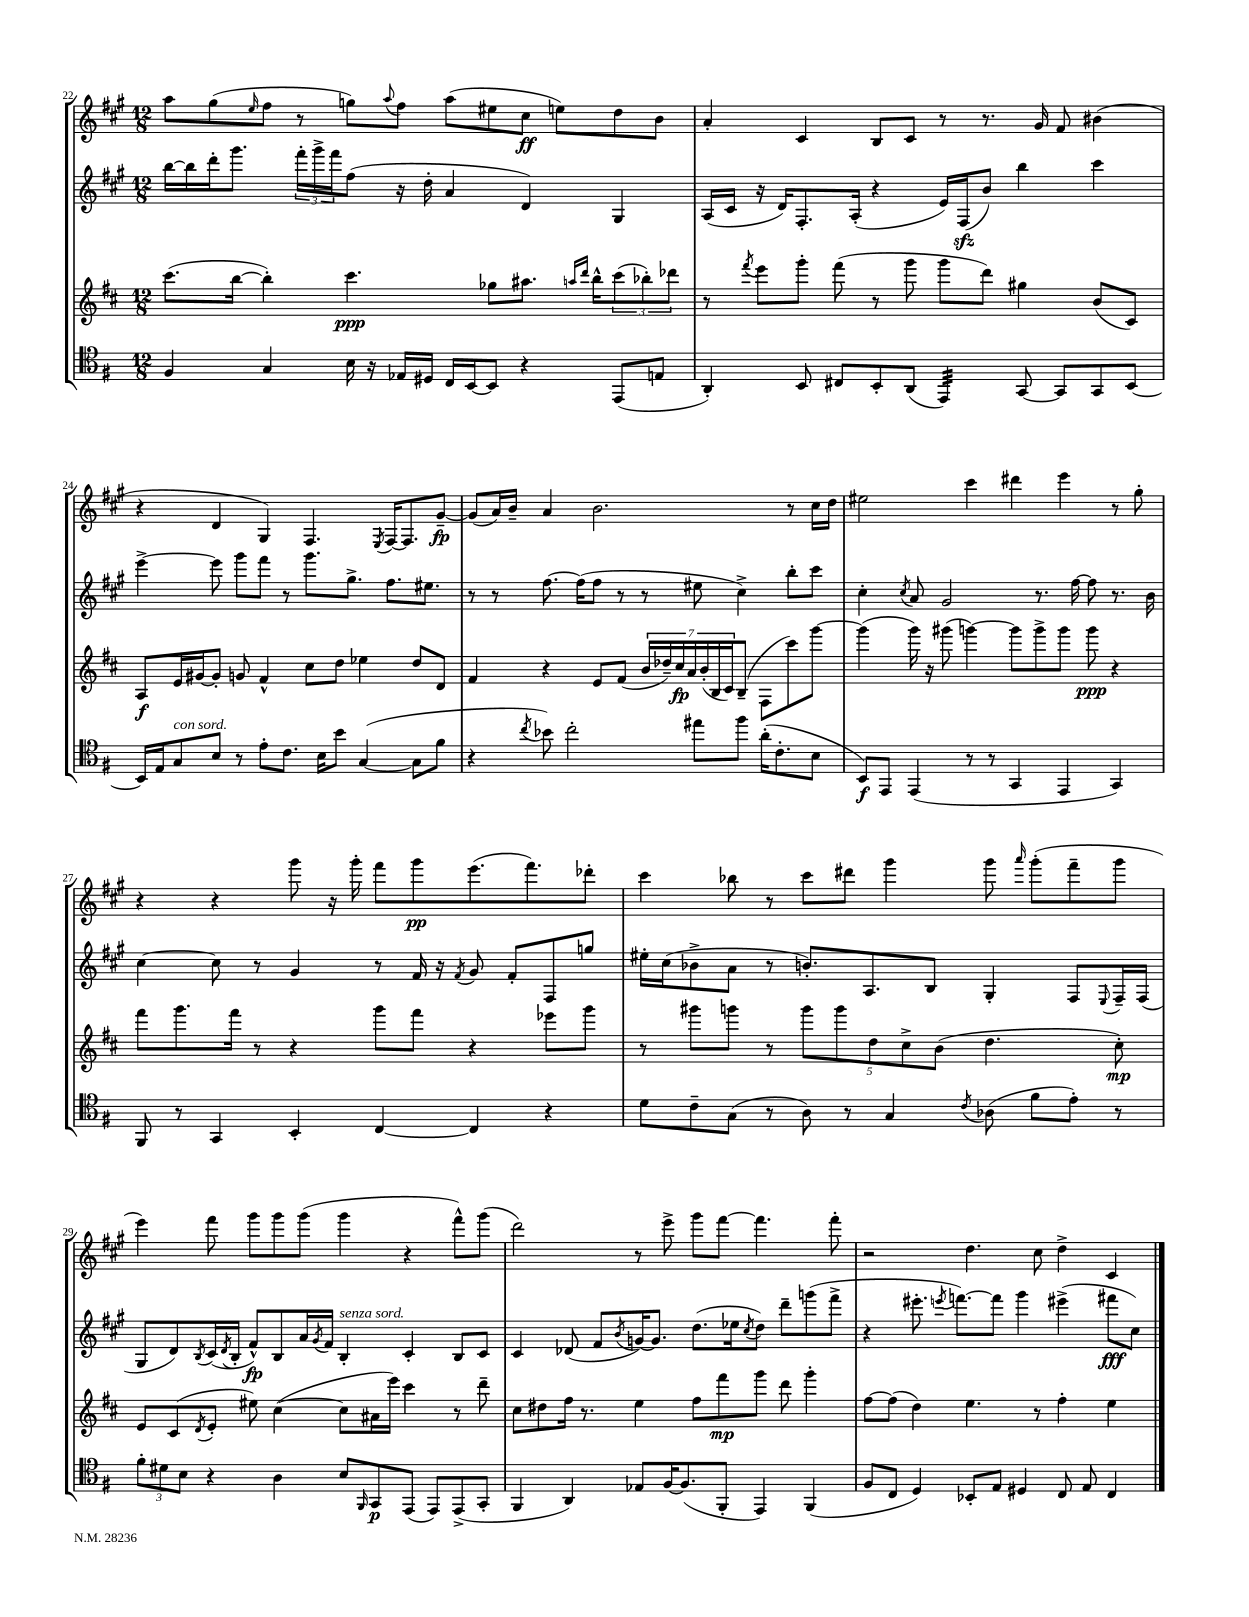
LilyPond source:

<<
\new StaffGroup <<
\new Staff = "s0" {
    \clef treble \key a \major \numericTimeSignature \time 12/8
    a''8 gis''8( \grace { e''16 } fis''8 r8 g''8) \appoggiatura { a''8 } fis''8 a''8( eis''8 cis''8\ff e''8) d''8 b'8 |
    a'4-. cis'4 b8 cis'8 r8 r8. gis'16 fis'8 bis'4( |
    r4 d'4 gis4) fis4. \acciaccatura { e8 } fis16~ fis8. gis'8~--\fp |
    gis'8( a'16) b'16-- a'4 b'2. r8 cis''16 d''16 |
    eis''2 cis'''4 dis'''4 e'''4 r8 gis''8-. |
    r4 r4 gis'''8 r16 gis'''16-. fis'''8 gis'''8\pp e'''8.( fis'''8.) des'''8-. |
    cis'''4 bes''8 r8 cis'''8 dis'''8 gis'''4 gis'''8 \grace { a'''16 } gis'''8-.( fis'''8-- gis'''8 |
    e'''4) fis'''8 gis'''8 gis'''8 gis'''8( gis'''4 r4 fis'''8-^) gis'''8( |
    d'''2) r8 e'''8-> gis'''8 fis'''8~ fis'''4. fis'''8-. |
    r2 d''4. cis''8 d''4-> cis'4 \bar "|." |
}
\new Staff = "s1" {
    \clef treble \key a \major \numericTimeSignature \time 12/8
    b''16~ b''16 d'''16-. gis'''8. \tuplet 3/2 { fis'''16-. gis'''16-> fis'''16 } fis''8( r16 d''16-. a'4 d'4) gis4 |
    a16( cis'16 r16 d'16) fis8.-. a16-.( r4 e'16) fis16\sfz( b'8) b''4 cis'''4 |
    e'''4~-> e'''8 gis'''8 fis'''8 r8 gis'''8. gis''8.-> fis''8. eis''8. |
    r8 r8 fis''8.~ fis''16( fis''8 r8 r8 eis''8 cis''4->) b''8-. cis'''8 |
    cis''4-. \acciaccatura { cis''8 } a'8 gis'2 r8. fis''16~ fis''8 r8. b'16 |
    cis''4~ cis''8 r8 gis'4 r8 fis'16 r16 \acciaccatura { fis'8 } gis'8 fis'8-. fis8 g''8 |
    eis''16-. cis''16( bes'8-> a'8 r8 b'8.-.) a8. b8 gis4-. fis8 \appoggiatura { e8 } fis16-- fis16( |
    gis8 d'8) \acciaccatura { b8 } cis'16( \acciaccatura { d'8 } b16-. fis'8-^\fp) b8 a'16 \acciaccatura { gis'8 } fis'16 b4-.^\markup { \italic "senza sord." } cis'4-. b8 cis'8 |
    cis'4 des'8( fis'8 \acciaccatura { b'8 } g'16~) g'8. d''8.( ees''16 \acciaccatura { cis''8 } d''8) d'''8-- g'''8( fis'''8-> |
    r4 eis'''8.-. \acciaccatura { e'''8 } f'''8.~) f'''8 gis'''4 eis'''4->( fis'''8\fff cis''8) \bar "|." |
}
\new Staff = "s2" {
    \clef treble \key d \major \numericTimeSignature \time 12/8
    cis'''8.( b''16~ b''4-.) cis'''4.\ppp ges''8 ais''8. \grace { a''16 d'''16 } b''16-^ \tuplet 3/2 { cis'''8( bes''8-.) des'''8 } |
    r8 \acciaccatura { fis'''8 } e'''8 g'''8-. fis'''8( r8 g'''8 g'''8 d'''8) gis''4 b'8( cis'8) |
    a8\f e'16 gis'16~ gis'8-. g'8 fis'4-^ cis''8 d''8 ees''4 d''8 d'8 |
    fis'4 r4 e'8 fis'8( \tuplet 7/4 { b'16 des''16--) cis''16\fp a'16 b'16-.( b16 cis'16) } b8--( fis8 cis'''8) g'''8~ |
    g'''4( g'''16) r16 gis'''8( g'''4~) g'''8 g'''8-> g'''8 g'''8\ppp r4 |
    fis'''8 g'''8. fis'''16 r8 r4 g'''8 fis'''8 r4 ees'''8 g'''8 |
    r8 gis'''8 g'''8 r8 \tuplet 5/4 { g'''8 g'''8 d''8 cis''8-> b'8( } d''4. cis''8-.\mp) |
    e'8 cis'8( \acciaccatura { d'8 } e'8-. eis''8) cis''4~( cis''8 ais'16 e'''16) cis'''4 r8 d'''8-- |
    cis''8 dis''8 fis''16 r8. e''4 fis''8 fis'''8\mp g'''8 d'''8 g'''4-. |
    fis''8~ fis''8( d''4) e''4. r8 fis''4-. e''4 \bar "|." |
}
\new Staff = "s3" {
    \clef tenor \key g \major \numericTimeSignature \time 12/8
    fis4 g4 b16 r16 ees16 dis16 c16 b,16~ b,8 r4 e,8( e8 |
    a,4-.) b,8 cis8 b,8-. a,8( e,4:32) g,8~ g,8 g,8 b,8~ |
    b,16 e16 g8^\markup { \italic "con sord." } b8 r8 e'8-. c'8. b16 b'8 g4~( g8 fis'8 |
    r4 \acciaccatura { c''8 } bes'8) c''2-. eis''8 fis''8 a'16-.( c'8.-. b8 |
    b,8\f) e,8 e,4( r8 r8 g,4 e,4 g,4) |
    fis,8 r8 g,4 b,4-. c4~ c4 r4 |
    d'8 c'8-- g8( r8 a8) r8 g4 \acciaccatura { c'8 } aes8( fis'8 e'8-.) r8 |
    \tuplet 3/2 { fis'8-. dis'8 b8 } r4 a4 b8 \grace { fis,16 } g,8\p e,8( e,8) e,8->( g,8-. |
    fis,4 a,4) ees8 fis16~ fis8.( fis,8-. e,4) fis,4( |
    fis8 c8 d4) bes,8-. e8 dis4 c8 e8 c4 \bar "|." |
}
>>
>>
\layout { \context { \Score currentBarNumber = #22 } }
